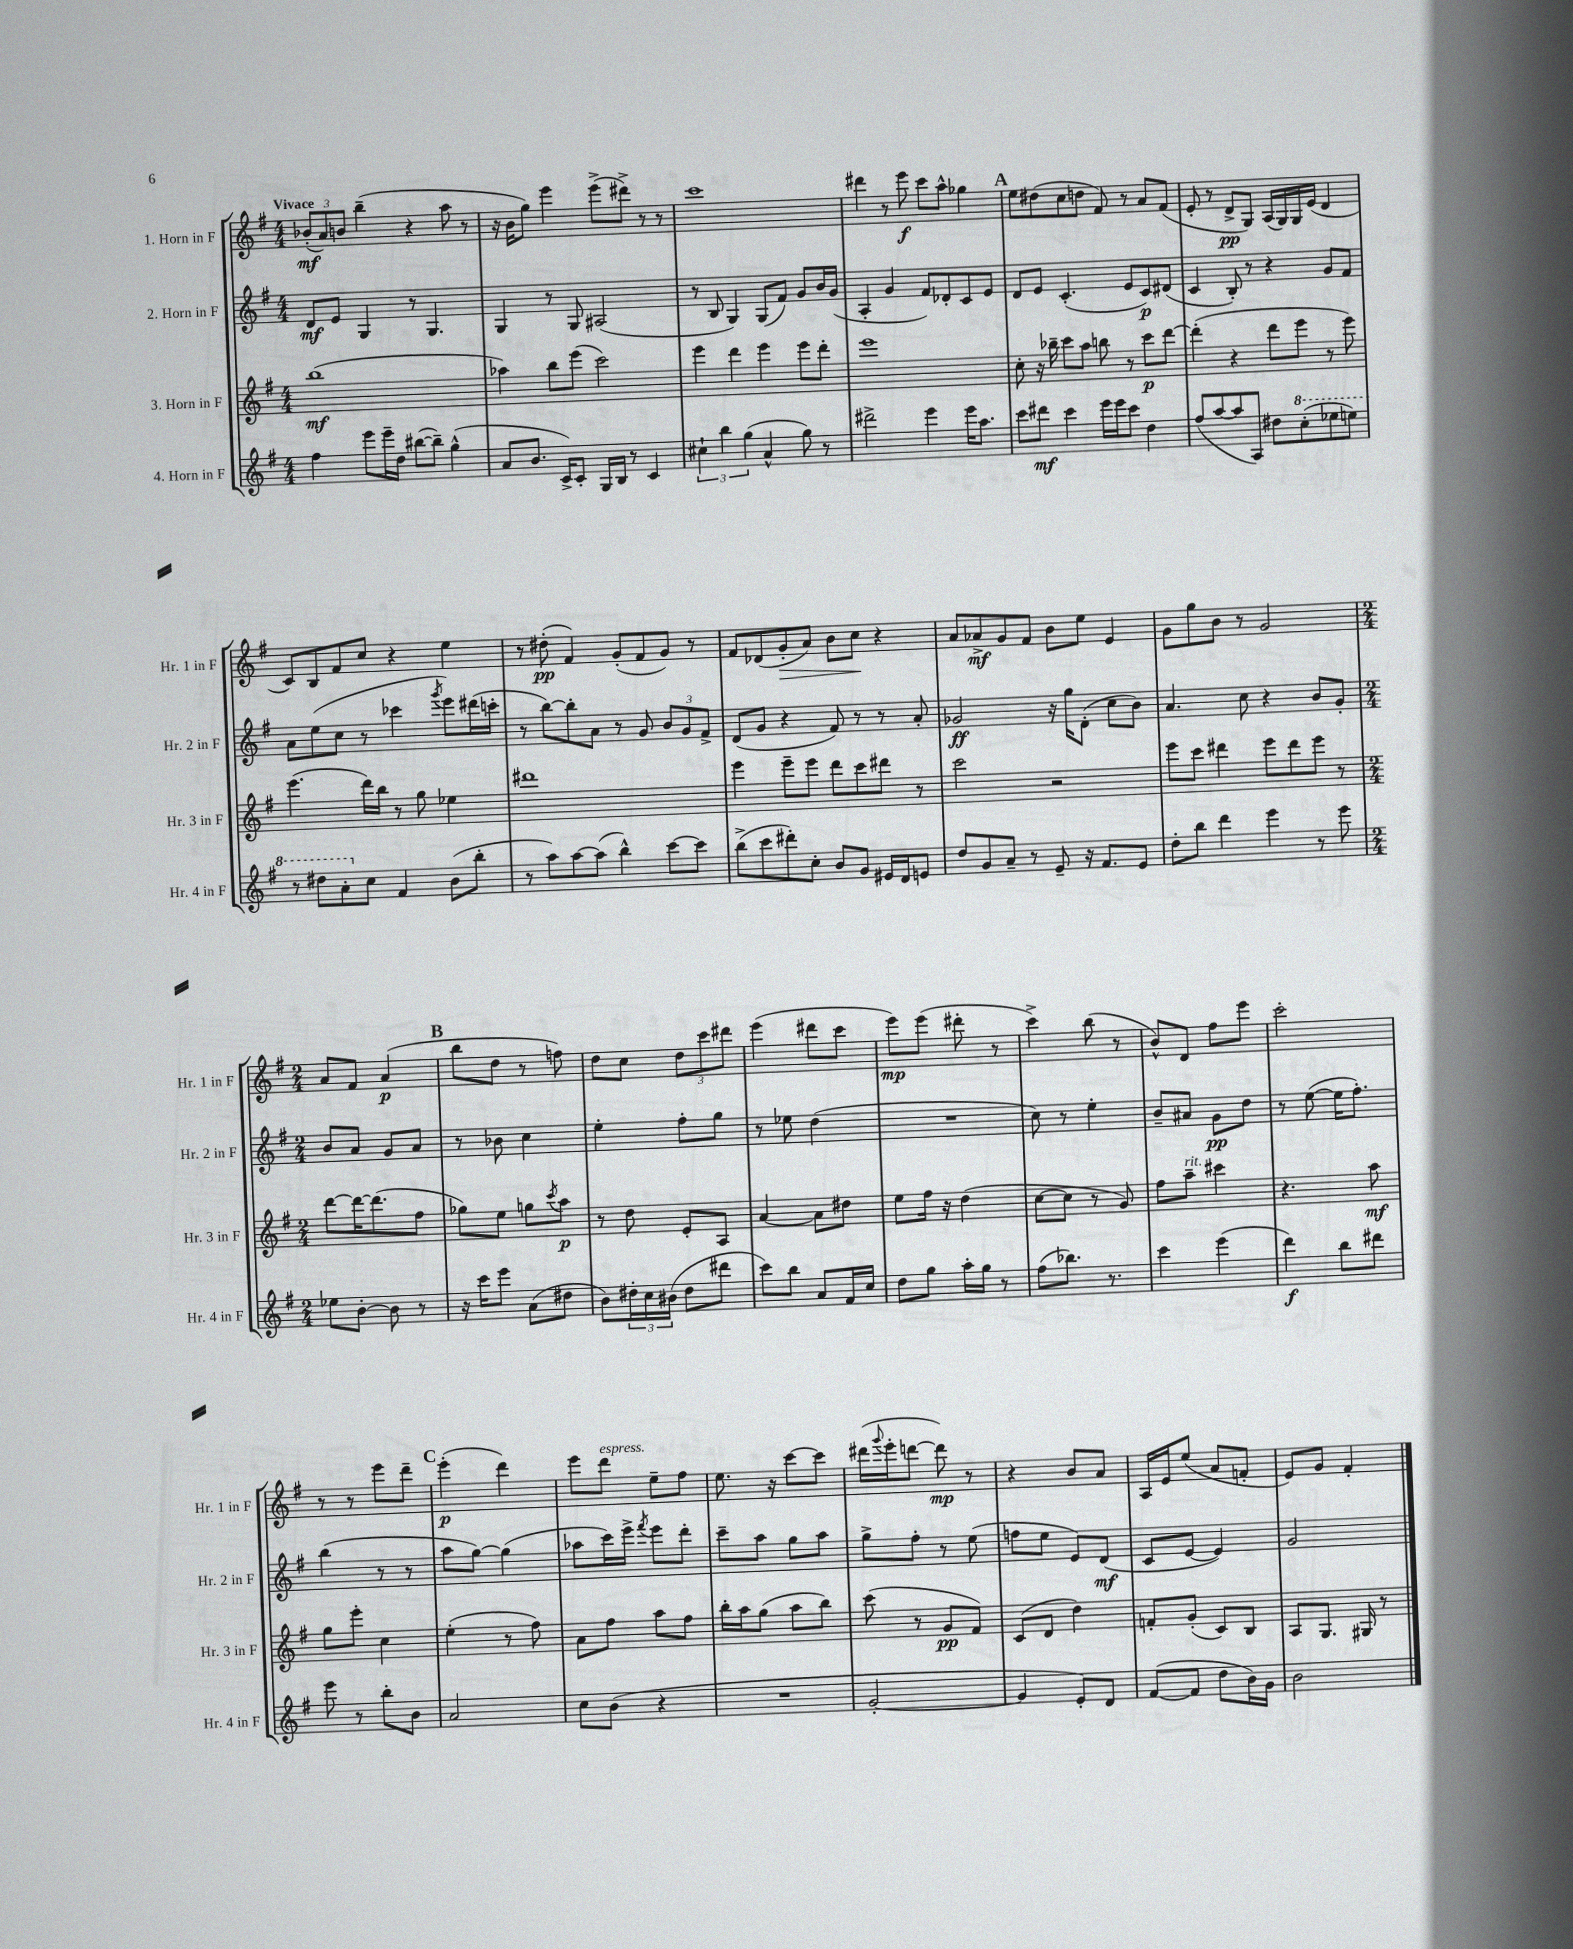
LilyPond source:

<<
\new StaffGroup <<
\new Staff = "s0" \with { instrumentName = "1. Horn in F" shortInstrumentName = "Hr. 1 in F" } {
    \clef treble \key g \major \numericTimeSignature \time 4/4 \tempo "Vivace"
    \tuplet 3/2 { bes'8-.\mf( a'8) b'8 } b''4--( r4 a''8 r8 |
    r16 b'16 g''8) e'''4 e'''8->( dis'''8->) r8 r8 |
    c'''1 |
    dis'''4 r8 e'''8\f c'''8 a''8-^ ges''4 |
    \mark \markup { \bold "A" } e''8 dis''8( c''8 d''8 fis'8) r8 a'8 fis'8( |
    e'8-. r8 d'8->\pp g8) a16( g16) g16 e'16( d'4 |
    c'8) b8 fis'8 c''8 r4 e''4 |
    r8 dis''8-.\pp( fis'4) g'8-.( fis'8 g'8) r8 |
    fis'8 des'8( g'8-.\> a'8) b'8 c''8\! r4 |
    a'8 aes'8->\mf g'8 fis'8 b'8 e''8 e'4 |
    g'8 g''8 b'8 r8 g'2 |
    \numericTimeSignature \time 2/4 a'8 fis'8 a'4\p( |
    \mark \markup { \bold "B" } b''8 d''8 r8 f''8) |
    d''8 c''8 \tuplet 3/2 { d''8 c'''8 dis'''8 } |
    e'''4( dis'''8 c'''8 |
    e'''8\mp) e'''8( dis'''8-. r8 |
    c'''4->) b''8( r8 |
    b'8-^) d'8 fis''8 e'''8 |
    c'''2-. |
    r8 r8 e'''8 d'''8-- |
    \mark \markup { \bold "C" } e'''4-.\p( d'''4) |
    e'''8 d'''8^\markup { \italic "espress." } e''8-- fis''8 |
    e''8. r16 c'''8~ c'''8 |
    dis'''16( \appoggiatura { g'''8 } e'''16-. d'''8~ d'''8\mp) r8 |
    r4 b'8 a'8 |
    a16 e'16 e''8( a'8 f'8-. |
    e'8) g'8 fis'4-. \bar "|." |
}
\new Staff = "s1" \with { instrumentName = "2. Horn in F" shortInstrumentName = "Hr. 2 in F" } {
    \clef treble \key g \major \numericTimeSignature \time 4/4
    d'8\mf e'8 g4 r8 g4. |
    g4 r8 g8 ais2( |
    r8 b8 g4) g8( fis'8) g'8 b'16 g'16( |
    a4-. g'4 fis'8) des'8-. c'8 e'8 |
    \mark \markup { \bold "A" } d'8 e'8 c'4.-.( e'8 c'8\p) dis'8( |
    c'4 b8-.) r8 r4 g'8 fis'8 |
    a'8 e''8( c''8 r8 ces'''4 \acciaccatura { g'''8 } e'''8) dis'''16( c'''16-. |
    r8 b''8~) b''8-. a'8 r8 g'8 \tuplet 3/2 { b'8 g'8 fis'8-> } |
    d'8( g'8 r4 fis'8) r8 r8 a'8-. |
    ges'2\ff r16 g''16 d'8-.( c''8 b'8) |
    a'4. c''8 r4 b'8 g'8-. |
    \numericTimeSignature \time 2/4 b'8 a'8 g'8 a'8 |
    \mark \markup { \bold "B" } r8 bes'8 c''4 |
    e''4-. fis''8-. g''8 |
    r8 ees''8 d''4( |
    R2 |
    c''8) r8 e''4-. |
    b'8-- ais'8 g'8\pp d''8 |
    r8 e''8~( e''16 fis''8.-.) |
    b''4( r8 r8 |
    \mark \markup { \bold "C" } a''8 g''8~) g''4( |
    aes''8 c'''16) e'''16-> \acciaccatura { fis'''8 } e'''8 d'''8-. |
    c'''8-- a''8 g''8 a''8 |
    g''8-> fis''8-. r8 e''8( |
    f''8 e''8 e'8) d'8\mf( |
    c'8 e'8~ e'4) |
    g'2 \bar "|." |
}
\new Staff = "s2" \with { instrumentName = "3. Horn in F" shortInstrumentName = "Hr. 3 in F" } {
    \clef treble \key g \major \numericTimeSignature \time 4/4
    b''1\mf( |
    aes''4) b''8 e'''8( c'''2) |
    e'''4 d'''4 e'''4 e'''8 d'''8-. |
    e'''1 |
    \mark \markup { \bold "A" } c''8-. r16 bes''16-- c'''8 a''8 b''8 r8 c'''8\p d'''8~ |
    d'''4-.( r4 d'''8 e'''8 r8 e'''8) |
    e'''4.( d'''16) b''16 r8 g''8 ees''4 |
    dis'''1 |
    e'''4 e'''8-- e'''8 d'''8 c'''8 dis'''8 r8 |
    c'''2 r2 |
    e'''8 c'''8 dis'''4 e'''8 dis'''8 e'''8 r8 |
    \numericTimeSignature \time 2/4 d'''8~ d'''16~ d'''8.( fis''8 |
    \mark \markup { \bold "B" } ges''8) e''8 g''8 \acciaccatura { c'''8 } a''8\p |
    r8 d''8 e'8-. a8 |
    a'4~ a'8 dis''8 |
    e''8 fis''16 r16 d''4( |
    c''8~ c''8 r8 g'8) |
    fis''8 a''8--^\markup { \italic "rit." } cis'''4 |
    r4. a''8\mf |
    g''8 e'''8-. c''4 |
    \mark \markup { \bold "C" } e''4-.( r8 fis''8) |
    a'8 fis''8 a''8 fis''8 |
    b''16-. a''16 g''8( a''8 b''8) |
    c'''8( r8 g'8\pp fis'8) |
    c'8( d'8 d''4) |
    f'8-. g'8-.( c'8) b8 |
    a8 g8. gis16 r8 \bar "|." |
}
\new Staff = "s3" \with { instrumentName = "4. Horn in F" shortInstrumentName = "Hr. 4 in F" } {
    \clef treble \key g \major \numericTimeSignature \time 4/4
    fis''4 e'''8 e'''16-- d''16 bis''8~( bis''8--) g''4-^( |
    a'8 b'8. c'16->) c'8-. g16 b16 r8 c'4 |
    \tuplet 3/2 { cis''4-! b''4 g''4( } a'4-^ g''8) r8 |
    dis'''2-> e'''4 e'''16 a''8. |
    \mark \markup { \bold "A" } c'''8 dis'''8\mf c'''4 e'''16 e'''16 c'''8 d''4 |
    fis''8( a''8~ a''8 a8) dis''8 \ottava #1 c'''8-.( ees'''8 e'''8) |
    r8 dis'''8 a''8-. \ottava #0 c''8 fis'4 b'8( b''8-. |
    r8 a''8) a''8~ a''8( b''4-^) c'''8~ c'''8 |
    b''8->( c'''8 dis'''8-.) c''8-. b'8 g'8 eis'16 d'16 e'8 |
    d''8 g'8 a'8-- r8 e'8-- r16 fis'8. e'8 |
    d''8-. b''8 d'''4 e'''4 r8 e'''8 |
    \numericTimeSignature \time 2/4 ees''8 b'8~-. b'8 r8 |
    \mark \markup { \bold "B" } r16 c'''16 e'''8 a'8( dis''8 |
    b'8) \tuplet 3/2 { dis''16-. c''16 bis'16( } dis''8 dis'''8 |
    c'''8) b''8 a'8 fis'16 c''16 |
    d''8 g''8 a''16-. g''16 r8 |
    fis''8( bes''8.) r8. |
    c'''4 e'''4( |
    d'''4\f) b''8 dis'''8 |
    e'''8 r8 b''8-. b'8 |
    \mark \markup { \bold "C" } a'2 |
    c''8 b'8( r4 |
    R2 |
    g'2~-. |
    g'4 e'8-.) d'8 |
    fis'8~( fis'8 d''8 b'16) g'16 |
    b'2 \bar "|." |
}
>>
>>
\layout { \context { \Score \remove "Bar_number_engraver" } }
